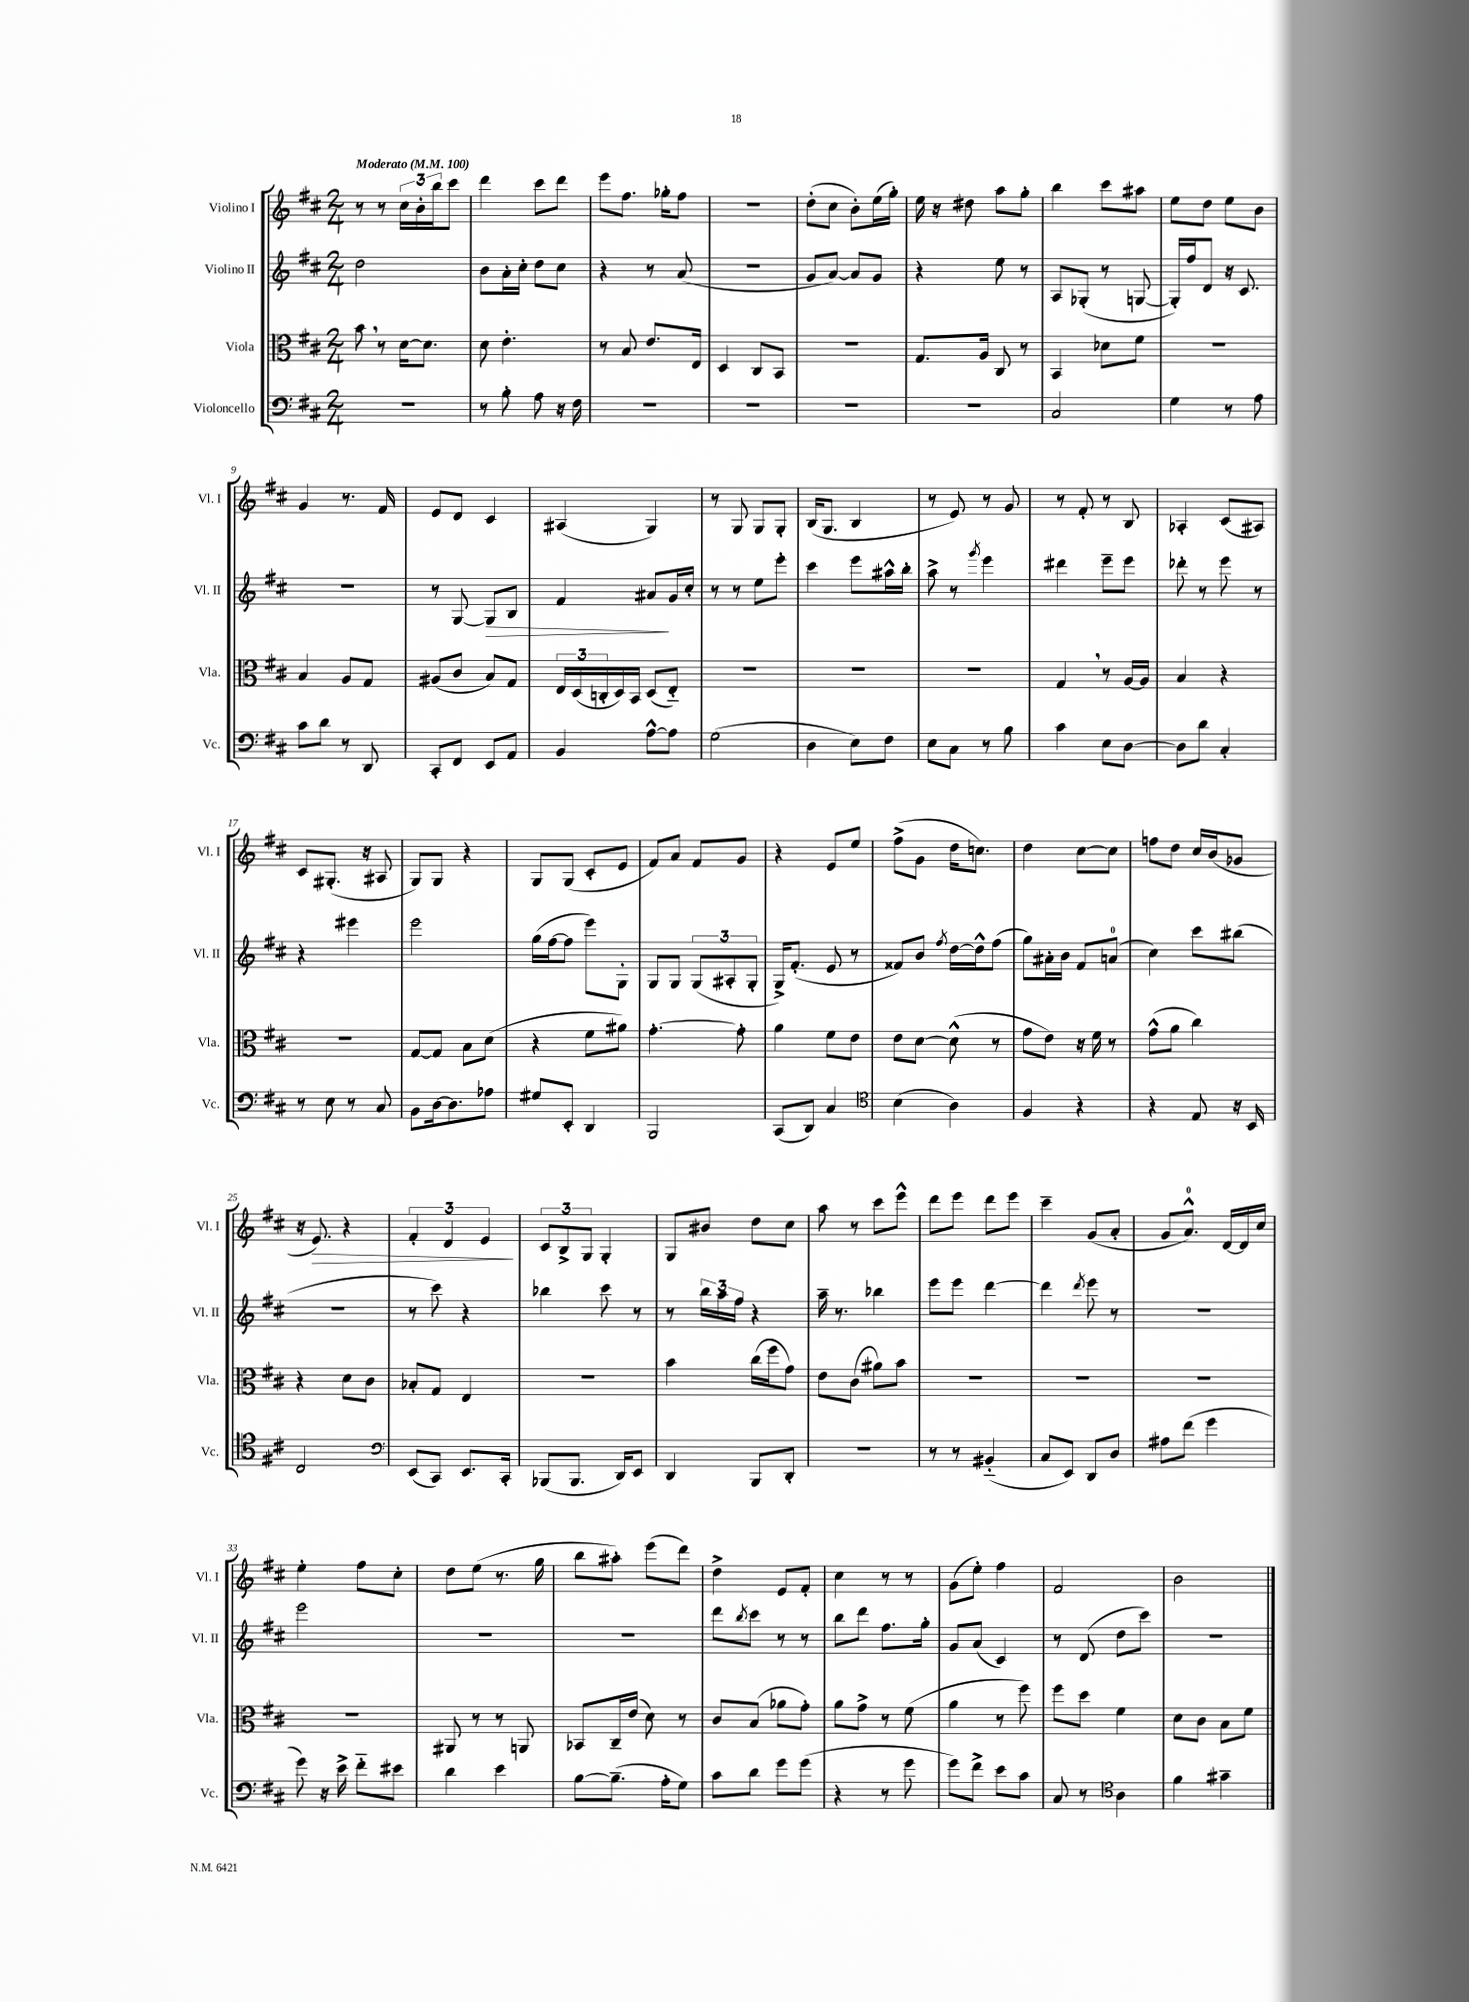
<<
\new StaffGroup <<
\new Staff = "s0" \with { instrumentName = "Violino I" shortInstrumentName = "Vl. I" } {
    \clef treble \key d \major \numericTimeSignature \time 2/4 \tempo "Moderato" 4 = 100
    r8 r8 \tuplet 3/2 { cis''16 b'16-. b''16 } cis'''8 |
    d'''4 cis'''8 d'''8 |
    e'''8 fis''8. ges''16-. fis''8 |
    R2 |
    d''8-.( cis''8 b'8-.) e''16( g''16-.) |
    e''16 r16 dis''8 a''8 g''8-. |
    b''4 cis'''8 ais''8 |
    e''8 d''8 e''8 b'8 |
    g'4 r8. fis'16 |
    e'8 d'8 cis'4 |
    ais4( g4) |
    r8 g8 g8 g8-. |
    b16( g8. b4 |
    r8 e'8) r8 g'8 |
    r8 fis'8-. r8 b8 |
    aes4-. cis'8( ais8) |
    cis'8 gis8.-.( r16 ais8 |
    g8) g8 r4 |
    g8 g8( cis'8-. e'8 |
    fis'8) a'8 fis'8 g'8 |
    r4 e'8 e''8 |
    fis''8->( g'8 d''16 c''8.) |
    d''4 cis''8~ cis''8 |
    f''8 d''8 cis''16 b'16( ges'8 |
    r16 e'8.\>) r4 |
    \tuplet 3/2 { fis'4-. d'4 e'4\! } |
    \tuplet 3/2 { cis'8 b8-> g8 } g4-. |
    g8 bis'8 d''8 cis''8 |
    a''8 r8 cis'''8 e'''8-^ |
    d'''8 e'''8 d'''8 e'''8 |
    cis'''4-- g'8( a'8-. |
    g'8 a'8.-0-^) d'16~ d'16 cis''16 |
    e''4-. fis''8 cis''8-. |
    d''8 e''8( r8. g''16 |
    b''8 ais''8-.) e'''8( d'''8) |
    d''4-> e'8 fis'8-. |
    cis''4 r8 r8 |
    g'8( e''8-.) fis''4 |
    fis'2 |
    b'2 \bar "|." |
}
\new Staff = "s1" \with { instrumentName = "Violino II" shortInstrumentName = "Vl. II" } {
    \clef treble \key d \major \numericTimeSignature \time 2/4
    d''2 |
    b'8 a'16-. cis''16-. d''8 cis''8 |
    r4 r8 a'8( |
    R2 |
    g'8 a'8~) a'8 g'8 |
    r4 e''8 r8 |
    a8 ges8-.( r8 g8~ |
    g16-.) fis''16 d'8 r16 cis'8. |
    R2 |
    r8 g8~ g8\> b8 |
    fis'4 ais'8\! g'16 cis''16-. |
    r8 r8 e''8 e'''8-. |
    cis'''4 e'''8 ais''16-^ b''16-. |
    a''8-> r8 \acciaccatura { g'''8 } e'''4 |
    dis'''4 e'''8-- e'''8 |
    des'''8-. r8 e'''8 r8 |
    r4 eis'''4 |
    e'''2 |
    g''16( fis''16~ fis''8 e'''8) g8-. |
    g8 g8 \tuplet 3/2 { g8( ais8-. g8-. } |
    g16->) fis'8.-.( e'8 r8 |
    fisis'8) b'8 \acciaccatura { fis''8 } d''16~ d''16-^ fis''8( |
    g''8) ais'16-. b'16 fis'8 a'8-0( |
    cis''4) cis'''8 bis''8( |
    R2 |
    r8 cis'''8) r4 |
    bes''4 cis'''8 r8 |
    r8 \tuplet 3/2 { b''16 a''16 fis''16 } r4 |
    a''16-- r8. bes''4 |
    e'''8 e'''8 d'''4~ |
    d'''4 \acciaccatura { d'''8 } e'''8 r8 |
    r2 |
    e'''2 |
    R2 |
    r2 |
    d'''8 \acciaccatura { b''8 } cis'''8 r8 r8 |
    b''8 d'''8 fis''8. g''16-. |
    g'8 a'8( cis'4) |
    r8 d'8( d''8 cis'''8) |
    R2 \bar "|." |
}
\new Staff = "s2" \with { instrumentName = "Viola" shortInstrumentName = "Vla." } {
    \clef alto \key d \major \numericTimeSignature \time 2/4
    b'8 \breathe r8 d'16~ d'8. |
    d'8 e'4.-. |
    r8 b8 e'8. e16 |
    d4 cis8 b,8 |
    R2 |
    g8. a16 cis8 r8 |
    b,4 des'8 fis'8 |
    r2 |
    b4 a8 g8 |
    ais8( cis'8 b8) g8 |
    \tuplet 3/2 { e16 d16( c16-. } d16) b,16 d8( e8-_) |
    R2 |
    R2 |
    R2 |
    g4 \breathe r8 a16~ a16 |
    b4 r4 |
    R2 |
    g8~ g8 b8 d'8( |
    r4 fis'8 ais'8) |
    g'4.~-. g'8-. |
    a'4 fis'8 e'8 |
    e'8 d'8~ d'8-^( r8 |
    g'8 e'8) r16 fis'16 r8 |
    g'8-^( a'8 cis''4) |
    r4 d'8 cis'8 |
    bes8-. g8 e4 |
    r2 |
    b'4 cis''16( fis''16 g'8) |
    e'8 cis'8( ais'8) b'8 |
    R2 |
    R2 |
    R2 |
    R2 |
    ais,8 r8 r8 a,8 |
    bes,8 cis16-- e'16( d'8) r8 |
    cis'8 b8( aes'8 g'8-.) |
    a'8 g'8-> r8 fis'8( |
    a'4 r8 fis''8) |
    fis''8 d''8 fis'4 |
    d'8 cis'8 b8 fis'8 \bar "|." |
}
\new Staff = "s3" \with { instrumentName = "Violoncello" shortInstrumentName = "Vc." } {
    \clef bass \key d \major \numericTimeSignature \time 2/4
    R2 |
    r8 b8-. a8 r16 fis16 |
    R2 |
    R2 |
    R2 |
    R2 |
    cis2 |
    g4 r8 a8 |
    cis'8 d'8 r8 d,8 |
    cis,8-. fis,8 e,8 a,8 |
    b,4 a8~-^ a8 |
    g2( |
    d4 e8) fis8 |
    e8 cis8 r8 b8 |
    cis'4 e8 d8~ |
    d8 d'8 cis4-. |
    r8 e8 r8 cis8 |
    b,8 d16~ d8. aes8 |
    gis8 e,8-. d,4 |
    b,,2 |
    cis,8( d,8) cis4 |
    \clef tenor b4( a4) |
    fis4 r4 |
    r4 e8 r16 b,16 |
    cis2 |
    \clef bass e,8( cis,8) e,8. cis,16-. |
    bes,,8( bes,,8. d,16) e,8 |
    d,4 b,,8 d,8-. |
    r2 |
    r8 r8 bis,4-_( |
    cis8 e,8) d,8 d8 |
    ais8 fis'8( g'4 |
    g'8) r16 e'16-> fis'8-_ eis'8 |
    d'4 e'4 |
    b8~ b8.--( a16-. g8) |
    cis'8 d'8 g'8 g'8( |
    r4 r8 g'8 |
    g'8) fis'8-> e'8 cis'8 |
    cis8 r8 \clef tenor a4 |
    fis'4 gis'4-- \bar "|." |
}
>>
>>
